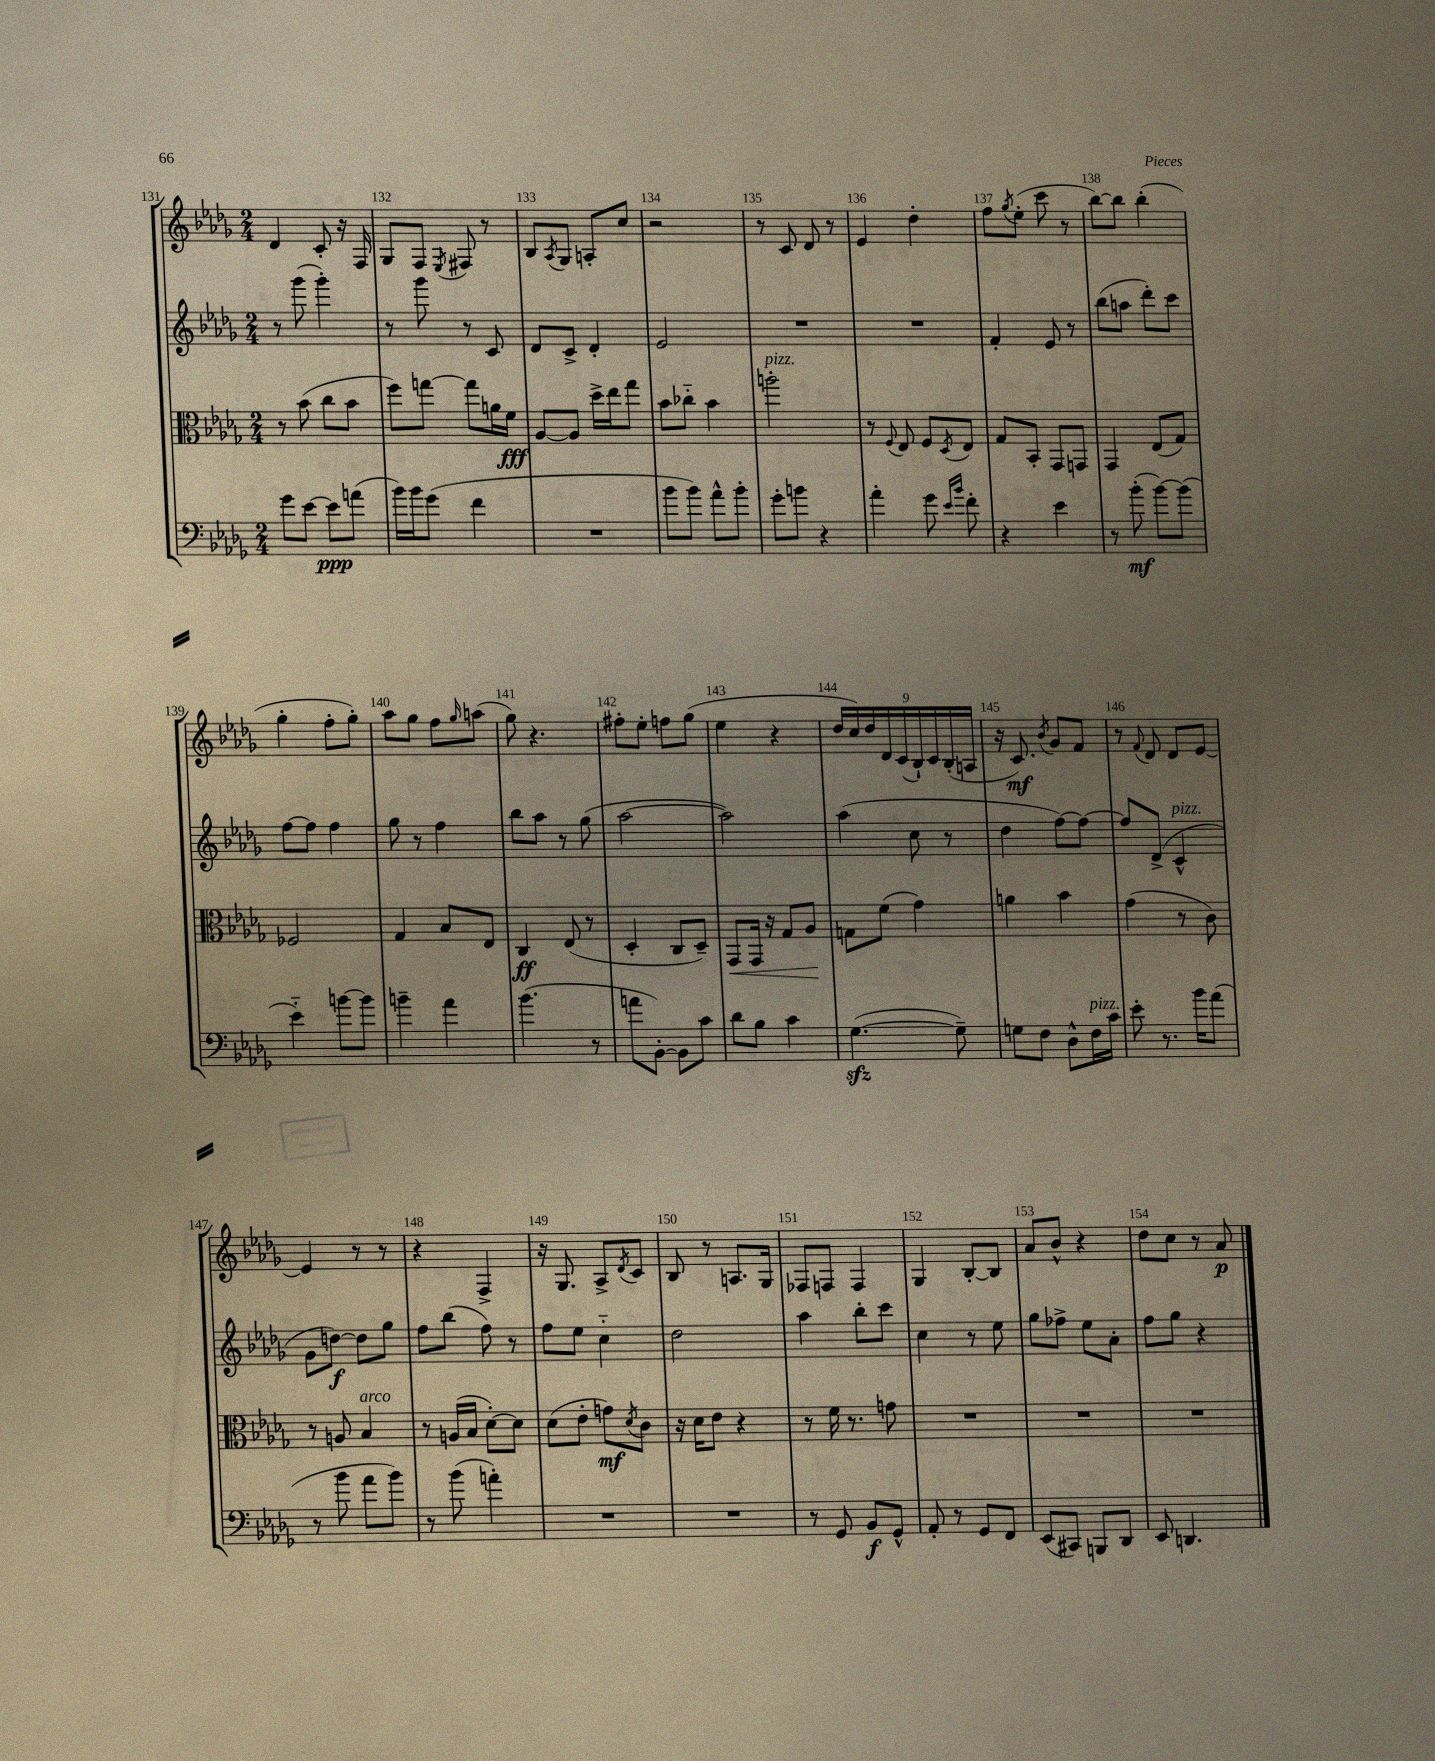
<<
\new StaffGroup <<
\new Staff = "s0" {
    \clef treble \key des \major \numericTimeSignature \time 2/4
    des'4 c'8-. r16 f16 |
    ges8 f8 \acciaccatura { ees8 } fis8 r8 |
    bes8 \acciaccatura { aes8 } ges8 a8-. c''8 |
    r2 |
    r8 c'8 des'8 r8 |
    ees'4 des''4-. |
    f''8 \acciaccatura { ges''8 } ees''8-.( c'''8 r8 |
    bes''8~) bes''8 bes''4-.( |
    ges''4-. f''8-. ges''8-.) |
    aes''8 ges''8 f''8 \grace { ges''16 } a''8( |
    ges''8) r4. |
    fis''8-. ees''8-. f''8 ges''8( |
    ees''4 r4 |
    \tuplet 9/8 { des''16 c''16) des''16 des'16 c'16( bes16-!) c'16 bes16-.( a16 } |
    r16 c'8.\mf) \acciaccatura { bes'8 } ges'8 f'8 |
    r8 \appoggiatura { f'8 } des'8 des'8 ees'8~ |
    ees'4 r8 r8 |
    r4 f4-> |
    r16 ges8. aes8-> \acciaccatura { des'8 } c'8 |
    bes8 r8 a8. ges16 |
    fes8 f8 f4 |
    ges4 bes8~-. bes8 |
    aes'8 bes'8-^ r4 |
    des''8 c''8 r8 aes'8\p \bar "|." |
}
\new Staff = "s1" {
    \clef treble \key des \major \numericTimeSignature \time 2/4
    r8 ges'''8( ges'''4-.) |
    r8 ges'''8 r8 c'8 |
    des'8 c'8-> des'4-. |
    ees'2 |
    R2 |
    R2 |
    f'4-. ees'8 r8 |
    bes''8( a''8 des'''8-.) c'''8 |
    f''8~ f''8 f''4 |
    ges''8 r8 f''4 |
    bes''8 aes''8 r8 ges''8( |
    aes''2~ |
    aes''2) |
    aes''4( c''8 r8 |
    des''4 f''8~) f''8~ |
    f''8 des'8->( c'4-^^\markup { \italic "pizz." } |
    ges'8 d''8~\f) d''8 ges''8 |
    f''8 bes''8( f''8) r8 |
    f''8 ees''8 c''4-_ |
    des''2 |
    aes''4 bes''8-. c'''8 |
    c''4 r8 ees''8 |
    ges''8 fes''8-> ees''8 aes'8-. |
    f''8 ges''8 r4 \bar "|." |
}
\new Staff = "s2" {
    \clef alto \key des \major \numericTimeSignature \time 2/4
    r8 bes'8( c''8 bes'8 |
    f''8) g''8~ g''8 a'16 f'16\fff |
    aes8~ aes8 des''16-> ees''16 ges''8 |
    bes'8 ces''8-_ bes'4 |
    a''2-.^\markup { \italic "pizz." } |
    r8 \appoggiatura { f8 } ees8 f8 \acciaccatura { des8 } ees8 |
    ges8 bes,8-. ges,8 g,8 |
    ges,4 ees8( ges8) |
    fes2 |
    ges4 bes8 ees8 |
    c4\ff ees8( r8 |
    des4-. c8 des8--) |
    ges,8\< ges,16 r16 ges8 aes8\! |
    g8 f'8( ges'4) |
    a'4 bes'4 |
    ges'4( r8 c'8) |
    r8 a8 bes4^\markup { \italic "arco" } |
    r8 a16( bes16 des'8~-.) des'8 |
    des'8( ees'8-. g'8\mf) \acciaccatura { des'8 } c'8 |
    r16 des'16 ees'8 r4 |
    r8 f'16 r8. g'8 |
    R2 |
    R2 |
    R2 \bar "|." |
}
\new Staff = "s3" {
    \clef bass \key des \major \numericTimeSignature \time 2/4
    ges'8 ees'8~ ees'8\ppp a'8( |
    bes'16) bes'16 ges'8( f'4 |
    R2 |
    bes'8 bes'8) aes'8-^ bes'8-. |
    ges'8-. b'8 r4 |
    aes'4-. ges'8 \grace { ees'16 bes'16 } f'8-. |
    r4 ees'4 |
    r8 bes'8-.\mf( bes'8~) bes'8( |
    ees'4-_) b'8~ b'8 |
    b'4-- aes'4 |
    bes'4.( r8 |
    a'8 bes,8~-.) bes,8 c'8 |
    des'8 bes8 c'4 |
    ges4.~\sfz( ges8--) |
    g8 f8 des8-^ f16^\markup { \italic "pizz." } c'16 |
    ees'8-. r8. bes'16 aes'8( |
    r8 bes'8 aes'8 bes'8) |
    r8 bes'8( a'4-.) |
    R2 |
    R2 |
    r8 ges,8 bes,8\f ges,8-^ |
    aes,8-. r8 ges,8 f,8 |
    ees,8( cis,8) b,,8 des,8 |
    ees,8 d,4. \bar "|." |
}
>>
>>
\layout { \context { \Score currentBarNumber = #131 \override BarNumber.break-visibility = ##(#f #t #t) barNumberVisibility = #all-bar-numbers-visible } }
